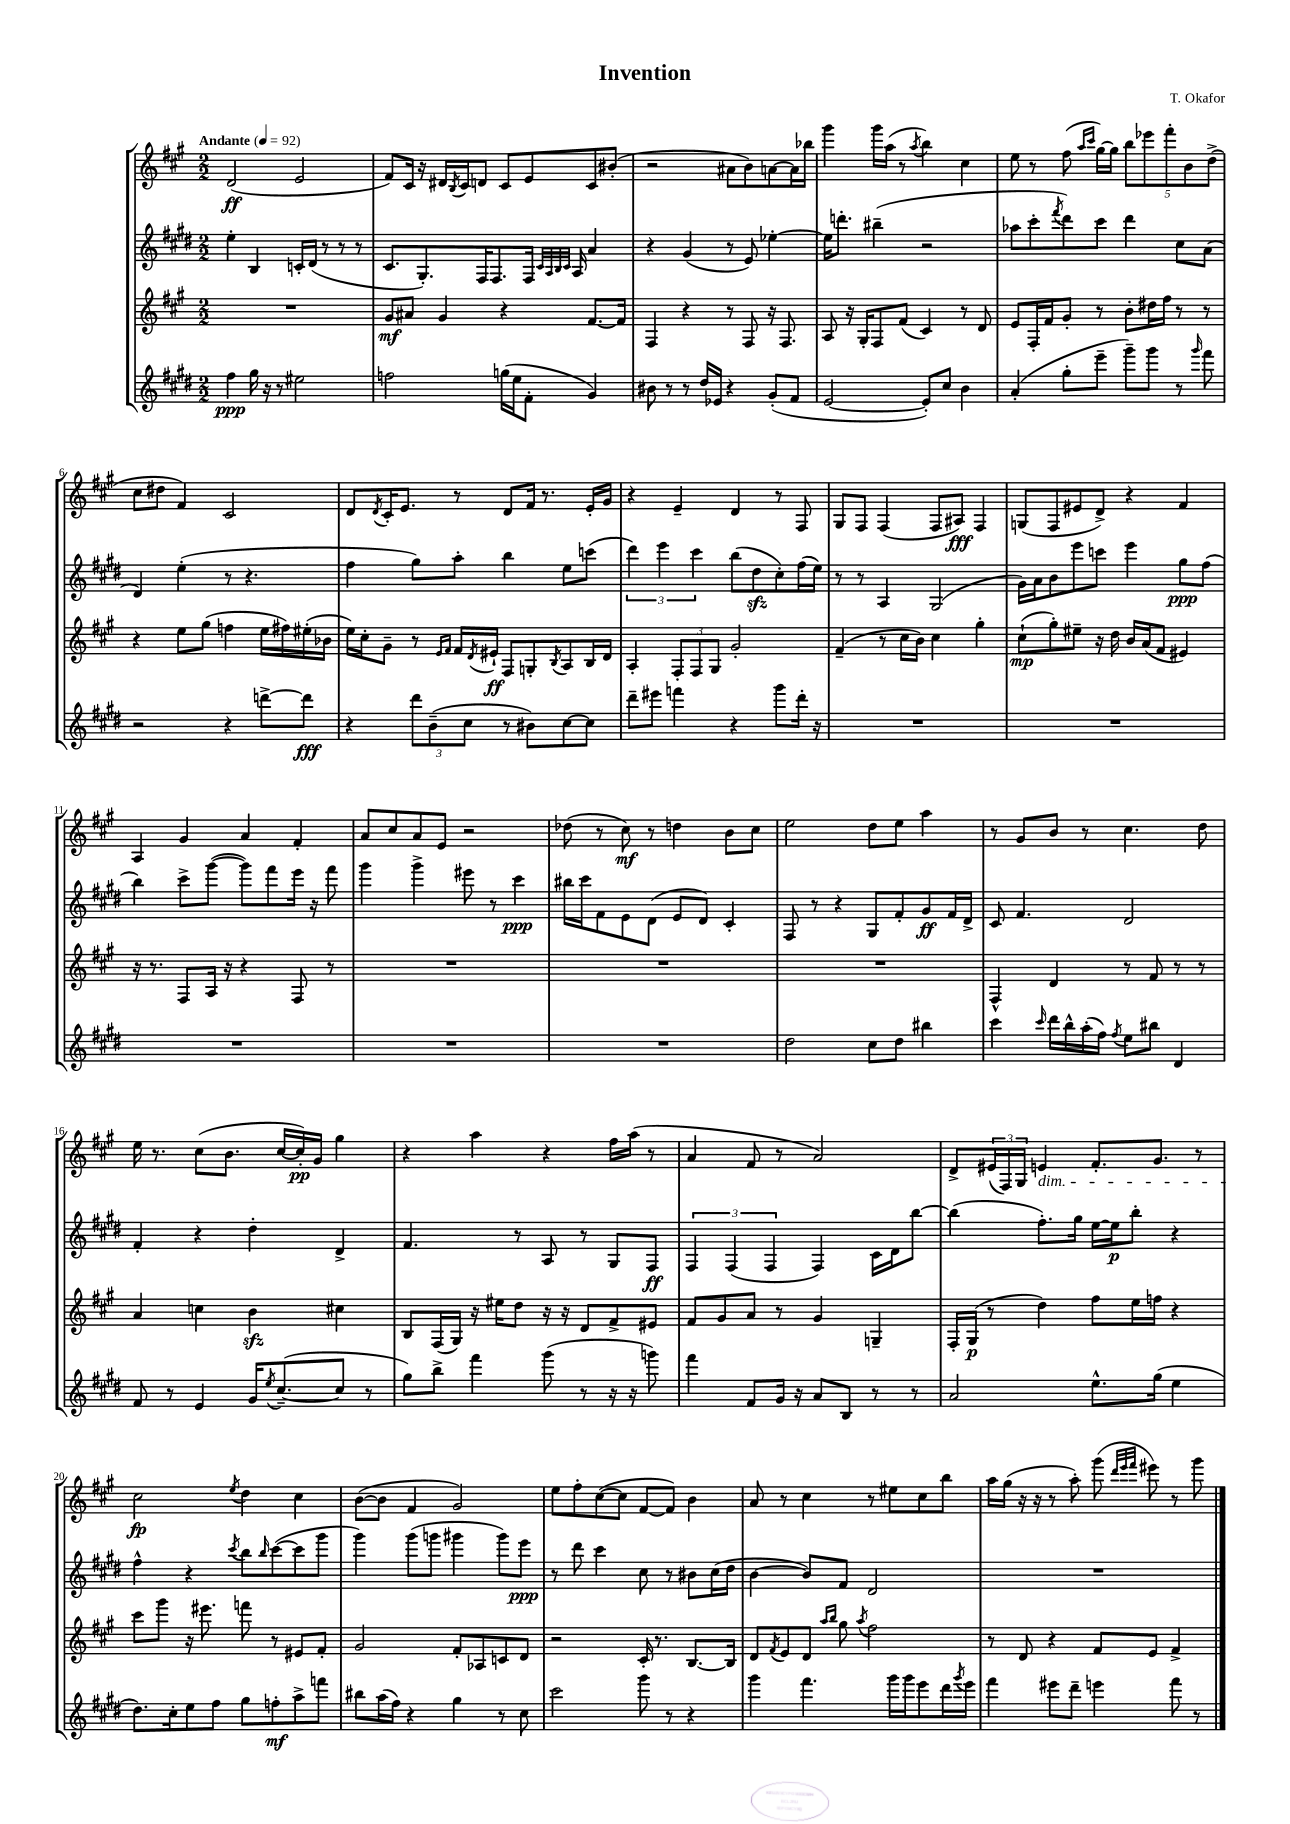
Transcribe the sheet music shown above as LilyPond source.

\header { title = "Invention" composer = "T. Okafor" }
<<
\new StaffGroup <<
\new Staff = "s0" {
    \clef treble \key a \major \numericTimeSignature \time 2/2 \tempo "Andante" 4 = 92
    d'2\ff( e'2 |
    fis'8) cis'16 r16 dis'16 \acciaccatura { b8 } cis'16 d'8 cis'8 e'8 cis'8 bis'8-.( |
    r2 ais'8 b'8) a'8~ a'16 bes''16 |
    gis'''4 gis'''16 a''16( r8 \acciaccatura { a''8 } b''4) cis''4 |
    e''8 r8 fis''8( \grace { a''16 cis'''16 } gis''16~) gis''16 \tuplet 5/4 { b''8 ees'''8 fis'''8-. b'8 d''8->( } |
    cis''8 dis''8 fis'4) cis'2 |
    d'8 \acciaccatura { d'8 } cis'16-. e'8. r8 d'8 fis'16 r8. e'16-. gis'16 |
    r4 e'4-- d'4 r8 fis8 |
    gis8 fis8 fis4( fis8 ais8\fff) fis4 |
    g8( fis8 eis'8 d'8->) r4 fis'4 |
    a4 gis'4 a'4 fis'4-. |
    a'8 cis''8 a'8 e'8 r2 |
    des''8( r8 cis''8\mf) r8 d''4 b'8 cis''8 |
    e''2 d''8 e''8 a''4 |
    r8 gis'8 b'8 r8 cis''4. d''8 |
    e''16 r8. cis''8( b'8. cis''16~ cis''16-.\pp) gis'16 gis''4 |
    r4 a''4 r4 fis''16 a''16( r8 |
    a'4 fis'8 r8 a'2) |
    d'8-> \tuplet 3/2 { eis'16( fis16) gis16 } e'4\dim fis'8.-. gis'8. r8 |
    cis''2\fp\! \acciaccatura { e''8 } d''4 cis''4 |
    b'8~( b'8 fis'4 gis'2) |
    e''8 fis''8-. cis''8~( cis''8 fis'8~ fis'8) b'4 |
    a'8 r8 cis''4 r8 eis''8 cis''8 b''8 |
    a''16 gis''16( r16 r16 r8 a''8-.) gis'''8( \grace { d'''32 e'''32 fis'''32 } eis'''8) r8 gis'''8 \bar "|." |
}
\new Staff = "s1" {
    \clef treble \key e \major \numericTimeSignature \time 2/2
    e''4-. b4 c'16-. dis'16( r8 r8 r8 |
    cis'8. gis8.-.) fis16 fis8. fis16 \grace { cis'32 a32 b32 cis'32 } a16 a'4 |
    r4 gis'4( r8 e'8) ees''4~-. |
    ees''16 d'''8.-. bis''4--( r2 |
    aes''8 cis'''8-. \acciaccatura { fis'''8 } dis'''8) cis'''8 dis'''4 cis''8 a'8( |
    dis'4) e''4-.( r8 r4. |
    fis''4 gis''8) a''8-. b''4 e''8 c'''8( |
    \tuplet 3/2 { dis'''4) e'''4 cis'''4 } b''8( dis''8\sfz cis''8-.) fis''16( e''16) |
    r8 r8 a4 gis2( |
    gis'16) a'16 b'8 e'''8 c'''8 e'''4 gis''8\ppp fis''8( |
    b''4) cis'''8-> gis'''8~( gis'''8) fis'''8 e'''16 r16 fis'''8 |
    gis'''4 gis'''4-> eis'''8 r8 cis'''4\ppp |
    bis''16 cis'''16 fis'8 e'8 dis'8( e'8 dis'8) cis'4-. |
    fis8 r8 r4 gis8 fis'8-. gis'8\ff fis'16 dis'16-> |
    cis'8 fis'4. dis'2 |
    fis'4-. r4 dis''4-. dis'4-> |
    fis'4. r8 a8 r8 gis8 fis8\ff |
    \tuplet 3/2 { fis4 fis4( fis4 } fis4) cis'16 dis'16 b''8~ |
    b''4( fis''8.-.) gis''16 e''16~ e''16\p b''8-. r4 |
    fis''4-^ r4 \acciaccatura { cis'''8 } b''8 \grace { b''16 } cis'''8~( cis'''8 gis'''8 |
    gis'''4) gis'''8( g'''8 gis'''4 gis'''8) e'''8\ppp |
    r8 dis'''8 cis'''4 cis''8 r8 bis'8 cis''16( dis''16 |
    b'4~ b'8) fis'8 dis'2 |
    R1 \bar "|." |
}
\new Staff = "s2" {
    \clef treble \key a \major \numericTimeSignature \time 2/2
    R1 |
    gis'8\mf ais'8 gis'4 r4 fis'8.~ fis'16 |
    fis4 r4 r8 fis8 r16 fis8. |
    a8 r16 gis16-. fis8 fis'8( cis'4) r8 d'8 |
    e'8 fis16-. fis'16 gis'8-. r8 b'8-. dis''16 fis''16 r8 r8 |
    r4 e''8 gis''8( f''4 e''16 fis''16) eis''16-.( bes'16 |
    e''16) cis''16-. gis'8-- r8 \grace { e'16 fis'16 } fis'16 \acciaccatura { d'8 } eis'16-!\ff fis8 g8-. \acciaccatura { b8 } a8 b16 d'16 |
    a4-. \tuplet 3/2 { fis8-. fis8 gis8 } gis'2-. |
    fis'4--( r8 cis''16 b'16) cis''4 gis''4-. |
    cis''8-!\mp( gis''8-.) eis''8-- r16 d''16 b'16 a'16( fis'8 eis'4) |
    r16 r8. fis8 a16 r16 r4 fis8 r8 |
    R1 |
    R1 |
    R1 |
    fis4-^ d'4 r8 fis'8 r8 r8 |
    a'4 c''4 b'4\sfz cis''4 |
    b8 fis16( gis16) r16 eis''16 d''8 r16 r16 d'8 fis'8-> eis'8 |
    fis'8 gis'8 a'8 r8 gis'4 g4-- |
    fis16-. gis16\p( r8 d''4) fis''8 e''16 f''16 r4 |
    cis'''8 gis'''8 r16 eis'''8. f'''8 r8 eis'8 fis'8-. |
    gis'2 fis'8-. aes8 c'8 d'8 |
    r2 cis'16-. r8. b8.~ b16 |
    d'8 \acciaccatura { fis'8 } e'8 d'8 \grace { a''16 b''16 } gis''8 \acciaccatura { a''8 } fis''2 |
    r8 d'8 r4 fis'8 e'8 fis'4-> \bar "|." |
}
\new Staff = "s3" {
    \clef treble \key e \major \numericTimeSignature \time 2/2
    fis''4\ppp gis''16 r16 r8 eis''2 |
    f''2 g''16( e''16 fis'8-. gis'4) |
    bis'8 r8 r8 dis''16 ees'16 r4 gis'8-.( fis'8 |
    e'2~ e'8-.) cis''8 b'4 |
    a'4-.( gis''8-. e'''8-- gis'''8--) gis'''8 r8 \grace { gis'''16 } fis'''8 |
    r2 r4 d'''8~-> d'''8\fff |
    r4 \tuplet 3/2 { dis'''8 b'8--( cis''8 } r8 bis'8) cis''8~ cis''8 |
    dis'''8-- eis'''8 f'''4 r4 gis'''8 dis'''16-. r16 |
    R1 |
    R1 |
    R1 |
    R1 |
    R1 |
    dis''2 cis''8 dis''8 bis''4 |
    cis'''4 \grace { cis'''16 } dis'''16 b''16-^ a''16-.( fis''16) \acciaccatura { fis''8 } e''8 bis''8 dis'4 |
    fis'8 r8 e'4 gis'16 \acciaccatura { e''8 } cis''8.~--( cis''8 r8 |
    gis''8) b''8-> fis'''4 gis'''8( r8 r16 r16 g'''8) |
    fis'''4 fis'8 gis'16 r16 a'8 b8 r8 r8 |
    a'2 e''8.-^ gis''16( e''4 |
    dis''8.) cis''16-. e''8 fis''8 gis''8 f''8-.\mf a''8-> f'''8 |
    bis''8 a''16( fis''16) r4 gis''4 r8 cis''8 |
    cis'''2 gis'''8 r8 r4 |
    gis'''4 fis'''4. gis'''16 gis'''16 e'''8 dis'''16 \acciaccatura { gis'''8 } e'''16 |
    fis'''4 eis'''8 dis'''8-- e'''4 fis'''8 r8 \bar "|." |
}
>>
>>
